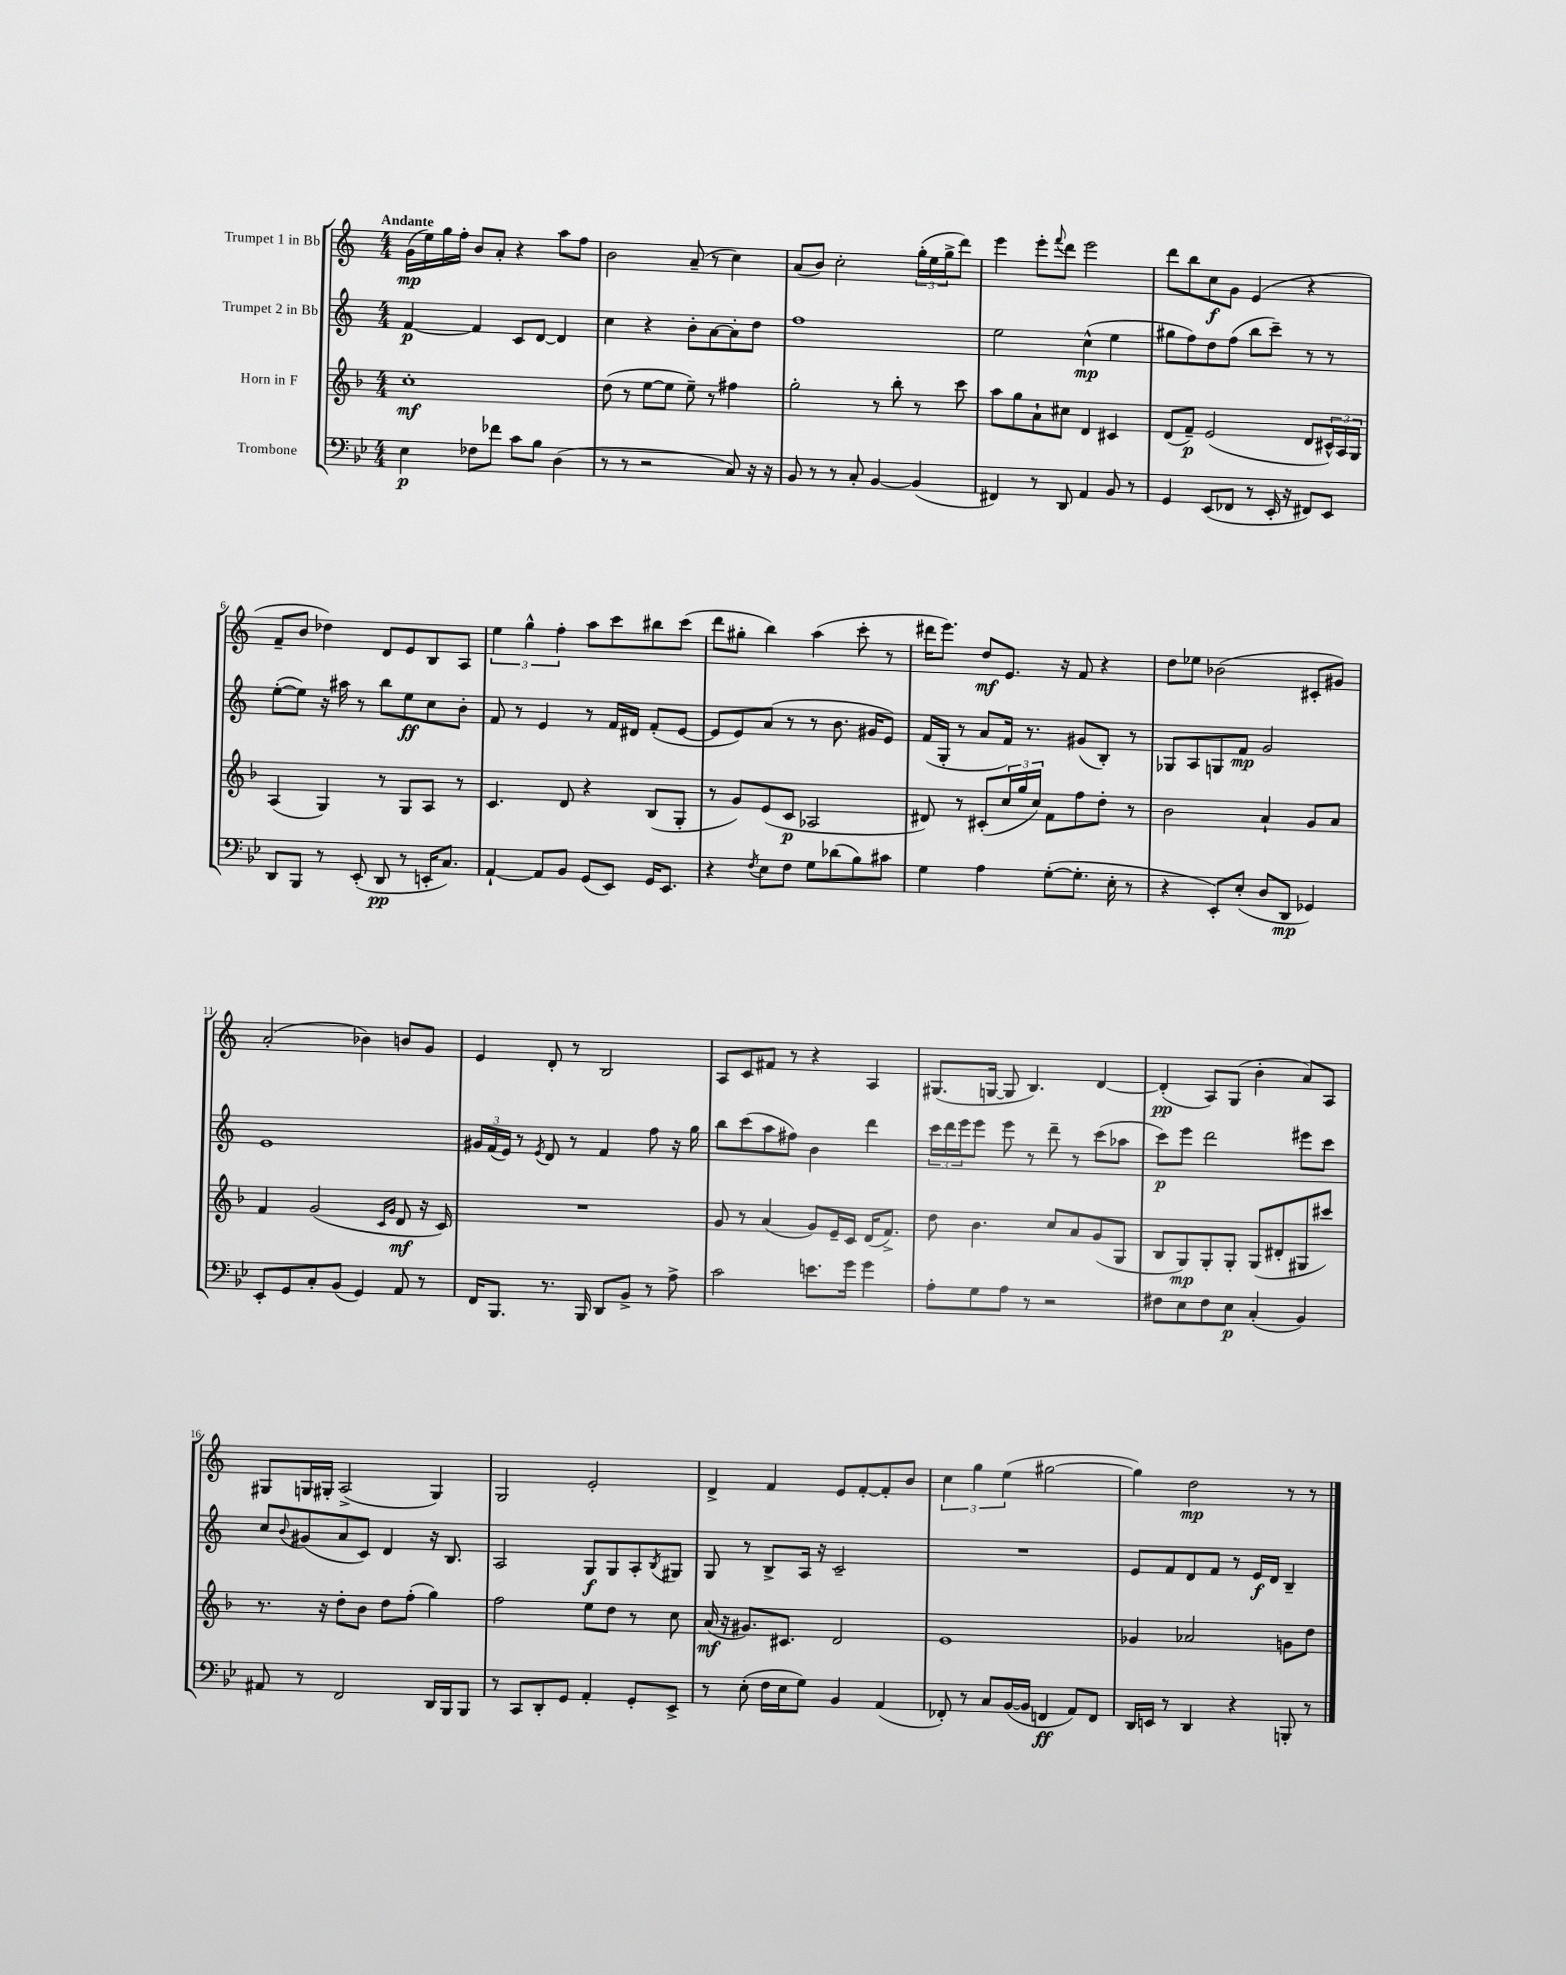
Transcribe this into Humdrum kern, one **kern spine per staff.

**kern	**kern	**kern	**kern
*staff4	*staff3	*staff2	*staff1
*clefF4	*clefG2	*clefG2	*clefG2
*k[b-e-]	*k[b-]	*k[]	*k[]
*M4/4	*M4/4	*M4/4	*M4/4
4E-\	1cc'	[4f/	(16g\LL
.	.	.	16ee\)
.	.	.	16gg\
.	.	.	16ff'\JJ
8F-\L	.	4f/]	8b/L
8f-\J	.	.	8a'/J
8c\L	.	8c/L	4r
8B-\J	.	[8d/J	.
(4D\	.	4d/]	8aa\L
.	.	.	8ff\J
=	=	=	=
8r	(8dd\	4cc\	2b\
8r	8r	.	.
2r	[8ee\L	4r	.
.	8ee\]J	.	.
.	8ee~\)	8b'\L	(8a~/
.	8r	[8a\	8r
8C/)	4ff#\	8a'\]	4cc\)
16r	.	8dd\J	.
16r	.	.	.
=	=	=	=
8BB-/	2gg'\	1ff	(8a/L
8r	.	.	8b/J)
8r	.	.	2cc'\
8C'/	.	.	.
[4BB-/	8r	.	.
.	8bb-'\	.	.
(4BB-/]	8r	.	(24gg'\LL
.	.	.	24ee\
.	.	.	24gg^\J
.	8ccc\	.	8ddd\J)
=	=	=	=
4FF#/)	8aa\L	2ee\	4eee\
.	8gg\	.	.
8r	8a`\	.	8eee'\L
.	.	.	8qqfff/
8DD/	8cc#\J	.	8ddd\J
4AA/	4d/	(4cc^^\	2eee\
8BB-/	4c#/	4ee\	.
8r	.	.	.
=	=	=	=
4GG/	(8d/L	8gg#\L	8ddd\L
.	8f~/J)	8ff\)	8bb\
(8EE-/L	(2e/	8dd\	8cc\
8FF-/J	.	(8ff\J	8g\J
8r	.	8bb\L	(4e/
16EE-'/	.	8ccc~\J)	.
16r	.	.	.
8FF#/L)	8d/L	8r	4r
8EE-/J	24c#^^/L)	8r	.
.	24A/	.	.
.	24G/JJ	.	.
=	=	=	=
8DD/L	(4A/	([8ee'\L	8f~/L
8BBB-/J	.	8ee\]J)	8b/J
8r	4G/)	16r	4dd-\)
.	.	16aa#\	.
(8EE-'/	.	8r	.
8DD/	8r	8bb\L	8d/L
8r	8G/L	8ee\	8e/
16EE'/LK	8A/J	8cc\	8B/
8.C/J)	.	.	.
.	8r	8b'\J	8A/J
=	=	=	=
[4AA`/	4.c/	8f/	6ee\
.	.	8r	.
.	.	.	6gg^^\
8AA/]L	.	4e/	.
.	.	.	6ff'\
8BB-/J	8d/	.	.
(8GG/L	4r	8r	8aa\L
8EE-/J)	.	16f/LL	8ccc\
.	.	16d#/JJ	.
16GG/LK	(8B-/L	(8f'/L	8bb#\
8.EE-/J	.	.	.
.	8G'/J	[8e/J	(8ccc\J
=	=	=	=
4r	8r	8e/]L	8ddd\L
.	8g/L)	8e/)	8gg#'\J
8qF/	.	.	.
8E-\L	(8e/	(8a/J	4bb\)
8F\J	8c/J	8r	.
8G\L	2A-/	8r	(4aa\
(8d-\	.	8.b\	.
8B-\)	.	.	8ccc'\
.	.	16g#/LK	.
8c#\J	.	8e/J)	8r
=	=	=	=
4G\	8d#/)	(16f/LL	16ddd#\LK
.	.	16G'/JJ	8.eee\J)
.	8r	8r	.
4A\	(8c#'/L	8a/L	8dd/L
.	24cc/L	16f/Jk)	8.e/J
.	24gg/	.	.
.	.	8.r	.
.	24cc/JJ)	.	.
([8G'\L	8f\L	.	.
.	.	.	16r
8.G'\]J	8ff\	(8g#/L	8f/
.	8dd'\J	8B'/J)	4r
16E-'\	.	.	.
8r	8r	8r	.
=	=	=	=
4r	2b-\	8G-/L	8dd\L
.	.	8A/	8ee-\J
8EE-'/L)	.	8G/	(2b-\
(8E-'/J	.	8f/J	.
8D/L	4a`/	2g/	.
8DD/J	.	.	.
4GG-/)	8g/L	.	8c#'/L
.	8a/J	.	8g#/J)
=	=	=	=
8EE-'/L	4f/	1e	(2a'/
8GG/	.	.	.
8C'/	(2g/	.	.
(8BB-/J	.	.	.
4GG/)	.	.	4b-\)
.	16qqc/LL	.	.
.	16qqg/JJ	.	.
8AA/	8d/	.	8b/L
8r	16r	.	8g/J
.	16c/)	.	.
=	=	=	=
16FF/LK	1r	24g#/LL	4e/
.	.	(24f/	.
8.BBB-/J	.	.	.
.	.	24e/JJ)	.
.	.	8r	.
.	.	8qe/	.
8.r	.	8d/	8d'/
.	.	8r	8r
16BBB-/	.	.	.
8DD/L	.	4f/	2B/
8BB-^/J	.	.	.
8r	.	8ff\	.
8A^\	.	16r	.
.	.	16gg\	.
=	=	=	=
2c\	8g/	8bb\L	8A/L
.	8r	(8ccc\	8c/
.	(4a/	8aa\	8f#/J
.	.	8ff#\J)	8r
8.e\L	8g/L)	4b\	4r
.	16e~/L	.	.
16g\Jk	16c/JJ	.	.
4g\	(16d/LK	4ddd\	4A/
.	8.f^/J)	.	.
=	=	=	=
8A'\L	8dd\	24ccc\LL	(8.G#/L
.	.	24ddd\	.
.	.	24eee\J	.
8G\	4.b-\	8eee\J	.
.	.	.	[16G/Jk
8A\J	.	8eee\	8G/]
8r	.	8r	4.B/)
2r	8cc/L	8ddd~\	.
.	8a/	8r	.
.	(8g/	(8ccc\L	[4d/
.	8G/J	8aa-\J	.
=	=	=	=
8F#\L	8B-/L	8ccc\L)	(4d'/]
8E-\	8G/)	8eee\J	.
8F#\	8G'/	2ddd\	8A/L)
8E-\J	8G'/J	.	(8G/J
(4C'/	(8G/L	.	4b'\
.	8d#'/	.	.
4BB-/)	8G#/	8eee#\L	8a/L)
.	8ccc#/J)	8ccc\J	8A/J
=	=	=	=
8AA#/	8.r	8cc/L	8G#/L
.	.	8qqb/	.
8r	.	(8g#/	16G/L
.	16r	.	16G#'/JJ
2FF/	8dd'\L	8a/	(2A^/
.	8b-\J	8c/J)	.
.	8dd\L	4d/	.
.	(8ff'\J	.	.
16DD/LL	4gg\)	16r	4G#/)
16BBB-/J	.	8.B/	.
8BBB-/J	.	.	.
=	=	=	=
8r	2ff\	2A/	2G/
8CC/L	.	.	.
8DD'/	.	.	.
8GG/J	.	.	.
4AA'/	8ee\L	8G/L	2e'/
.	8dd\J	8G/	.
8GG'/L	8r	8A'/	.
.	.	8qB/	.
8EE-^/J	8cc\	8G#/J	.
=	=	=	=
8r	(16a/	8G/	4d^/
.	16r	.	.
(8E-'\	8.g#/L)	8r	.
16F\LL	.	8B^/L	4f/
16E-\J	8.c#/J	.	.
8G\J)	.	16A/Jk	.
.	.	16r	.
4BB-/	2d/	2c~/	8e/L
.	.	.	[8f'/
(4AA/	.	.	8f'/]
.	.	.	8b/J
=	=	=	=
8FF-'/)	1e	1r	6cc\
8r	.	.	.
.	.	.	6gg\
8C/L	.	.	.
.	.	.	(6ee\
([16BB-/L	.	.	.
16BB-/]JJ	.	.	.
4FF/	.	.	[2gg#\
8AA/L)	.	.	.
8FF/J	.	.	.
=	=	=	=
16DD/LL	4g-/	8e/L	4gg#\])
16EE/JJ	.	.	.
8r	.	8f/	.
4DD/	2a-/	8d/	2dd\
.	.	8f/J	.
4r	.	8r	.
.	.	16e/LL	.
.	.	16d/JJ	.
8BBB'/	8g\L	4B~/	8r
8r	8dd\J	.	8r
==	==	==	==
*-	*-	*-	*-
